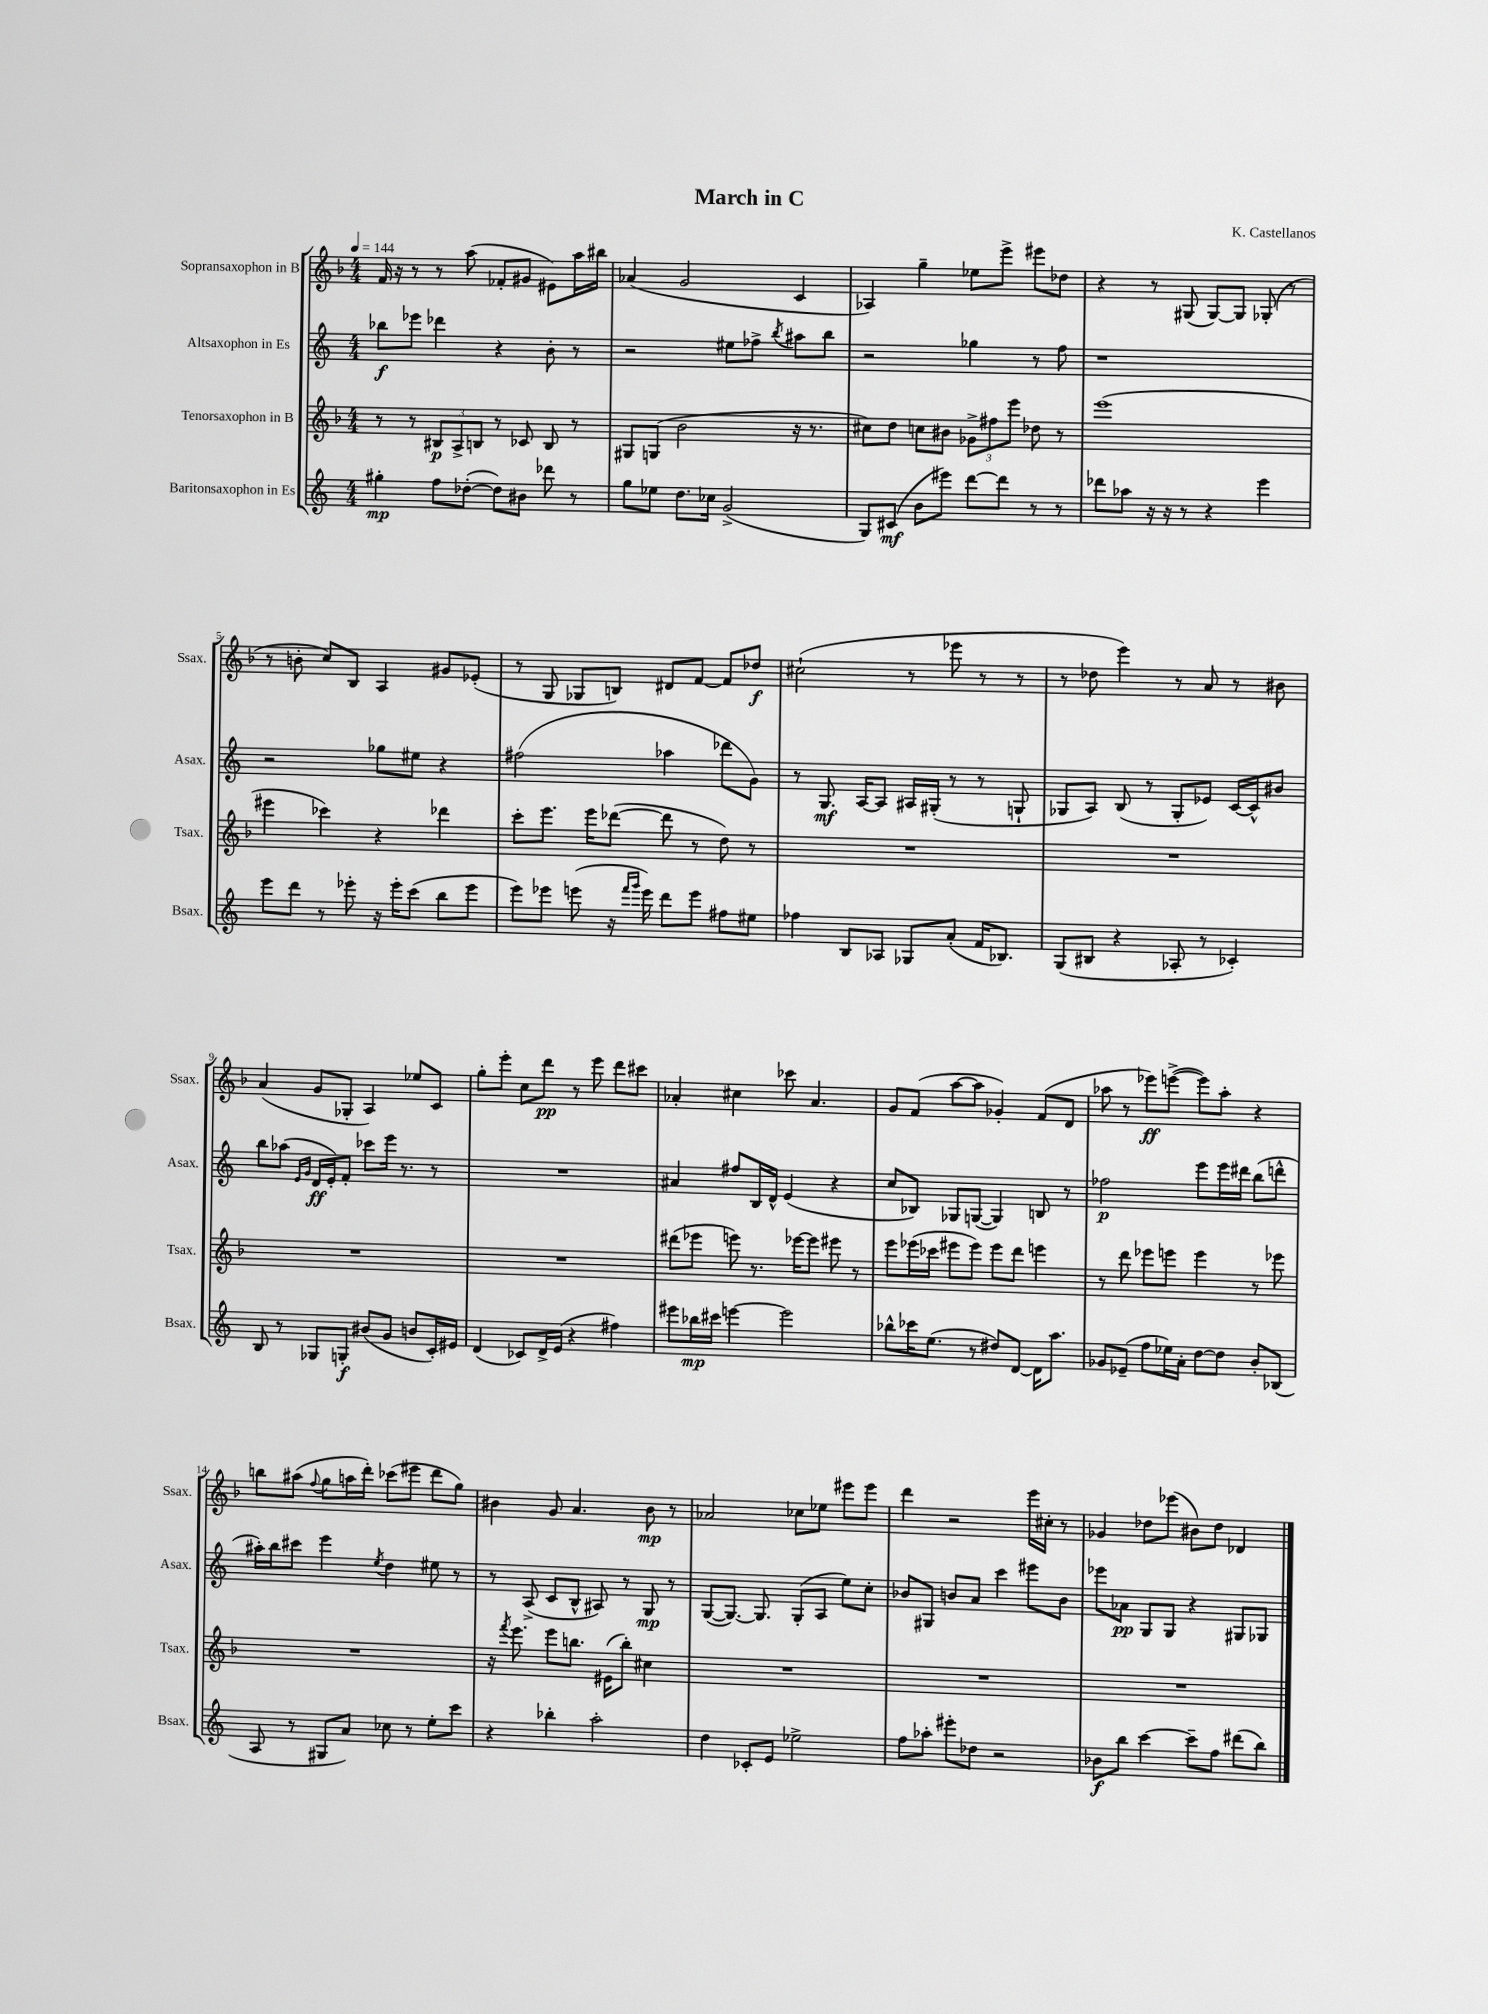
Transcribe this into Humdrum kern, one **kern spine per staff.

**kern	**kern	**kern	**kern
*staff4	*staff3	*staff2	*staff1
*clefG2	*clefG2	*clefG2	*clefG2
*k[]	*k[b-]	*k[]	*k[b-]
*M4/4	*M4/4	*M4/4	*M4/4
*MM144	*MM144	*MM144	*MM144
4gg#'\	8r	8bb-\L	16f/
.	.	.	16r
.	8r	8eee-\J	8r
8ff\L	12B#/L	4ddd-\	8r
.	12A^/	.	.
([8dd-'\J	.	.	(8aa\
.	12B/J	.	.
8dd-\]L)	8r	4r	8f-'/L
8b#\J	8c-/	.	8g#/J
8ddd-\	8B/	8b'\	8e#\L)
8r	8r	8r	16aa\L
.	.	.	16bb#\JJ
=	=	=	=
8gg\L	8G#/L	2r	(4a-/
8ee-\J	(8G/J	.	.
8.dd\L	2b-\	.	2g/
16cc-\Jk	.	.	.
(2g^/	.	8ee#\L	.
.	.	8ff-^\J	.
.	.	8qbb/	.
.	16r	8aa#\L	4c/
.	8.r	.	.
.	.	8bb\J	.
=	=	=	=
8G/L)	8cc#\L)	2r	4A-/)
(8c#/J	8dd\J	.	.
8b\L	8cc\L	.	4gg~\
8eee#\J)	8b#\J	.	.
[8ddd\L	12g-^\L	4gg-\	8ee-\L
.	12ff#\	.	.
8ddd\]J	.	.	8eee^\J
.	12eee\J	.	.
8r	8dd-\	8r	8eee#\L
8r	8r	8ff\	8dd-\J
=	=	=	=
8ddd-\L	(1eee	1r	4r
8aa-\J	.	.	.
16r	.	.	8r
16r	.	.	.
8r	.	.	(8G#/
4r	.	.	[8G#/L)
.	.	.	8G#/]J
4eee\	.	.	(8G-'/
.	.	.	8r
=	=	=	=
8eee\L	4eee#\	2r	8r
8ddd\J	.	.	8b'\
8r	4ccc-\)	.	8cc/L)
8eee-'\	.	.	8B-/J
16r	4r	8gg-\L	4A/
16eee-'\LK	.	.	.
(8ccc\J	.	8ee#\J	.
8bb\L	4ddd-\	4r	8g#/L
8eee-\J	.	.	(8e-'/J
=	=	=	=
8eee\L)	8ccc'\L	(2ff#\	8r
8eee-\J	8.eee\J	.	8G/
(8eee\	.	.	8G-/L
.	16eee\LK	.	.
16r	([8ddd-\J	.	8B/J)
16qqfff/LL	.	.	.
16qqggg/JJ	.	.	.
16eee\)	.	.	.
8ddd\L	8ddd-\]	4aa-\	8d#/L
8eee\J	8r	.	[8f/J
8ff#\L	8dd\)	8ddd-\L	8f/]L
8ee#\J	8r	8g\J)	8dd-/J
=	=	=	=
4ff-\	1r	8r	(2cc#`\
.	.	8.G/	.
8B/L	.	.	.
.	.	[16A/LK	.
8A-/J	.	8A/]J	.
8G-/L	.	16A#/LL	8r
.	.	(16G#'/JJ	.
(8a'/J	.	8r	8eee-\
16f/LK	.	8r	8r
8.B-/J)	.	.	.
.	.	8G`/	8r
=	=	=	=
(8G/L	1r	8G-/L	8r
8B#/J	.	8A/J)	8dd-\
4r	.	(8B/	4eee\)
.	.	8r	.
8A-'/	.	8G-'/L	8r
8r	.	8e-/J)	8a/
4c-'/)	.	[16c/LL	8r
.	.	16c^^/]J	.
.	.	8b#/J	8b#\
=	=	=	=
8B/	1r	8bb\L	(4a/
8r	.	(8aa-\J	.
.	.	16qqe/LL	.
.	.	16qqg/JJ	.
8G-/L	.	16d/LL	8g/L
.	.	16e'/J)	.
8G'/J	.	8f'/J	8G-'/J
(8b#/L	.	8ccc-\L	4A/)
8g/J	.	16eee\Jk	.
.	.	8.r	.
8b/L	.	.	8ee-/L
16c'/L)	.	8r	8c/J
16e#/JJ	.	.	.
=	=	=	=
(4d/	1r	1r	8gg'\L
.	.	.	8eee'\J
8c-/L)	.	.	8cc\L
16d^/L	.	.	8ddd\J
(16e/JJ	.	.	.
4r	.	.	8r
.	.	.	8eee\
4ff#\)	.	.	8ddd\L
.	.	.	8ccc#\J
=	=	=	=
8eee#\L	(8ddd#\L	4a#/	4a-'/
16bb-\L	8eee-\J	.	.
16ccc#\JJ	.	.	.
[4eee\	8eee\)	8ff#/L	4cc#\
.	8.r	16B/L	.
.	.	16d^^/JJ	.
2eee\]	.	(4e/	8ccc-\
.	[16eee-\LK	.	.
.	8eee-\]J	.	4.a-/
.	8eee#\	4r	.
.	8r	.	.
=	=	=	=
8bb-^^\L	8eee\L	8cc/L	8g/L
16ccc-\K	(16eee-\L	8B-/J)	(8f/J
(8.ee\J	16ccc-\JJ	.	.
.	8eee#\L	8G-/L	[8aa\L
8r	8eee#\J)	([8G/J	8aa\]J
8dd#/L)	8eee#\L	4G/])	4g-'/)
[8d/J	8ddd\J	.	.
16d\]LK	4eee\	8B/	(8f/L
8.aa\J	.	.	.
.	.	8r	8d/J
=	=	=	=
8g-/L	8r	2ff-\	8aa-\
(8e-~/J	8ddd\	.	8r
8ff\L	8eee-\L	.	8eee-\L)
16ee-\L)	8eee\J	.	([8eee^\J
16a'\JJ	.	.	.
[8dd\L	4eee\	8eee\L	8eee\]L)
8dd\]J	.	16eee\L	8aa-'\J
.	.	16ddd#\JJ	.
8b'/L	8r	(8bb\L	4r
(8B-/J	8eee-\	8ddd^^\J	.
=	=	=	=
8A/	1r	16aa#'\LL)	8bb\L
.	.	16bb\J	.
8r	.	8ccc#\J	(8aa#\J
.	.	.	8qqff/
8G#/L	.	4eee\	8gg\L
8a/J)	.	.	16aa\L
.	.	.	16ddd'\JJ)
.	.	8qee/	.
8cc-\	.	4dd\	(8ccc-\L
8r	.	.	8eee#\J
8ee'\L	.	8ee#\	8ddd\L
8ccc\J	.	8r	8gg\J)
=	=	=	=
4r	16r	8r	4b#\
.	8qfff/	.	.
.	8.eee\	.	.
.	.	(8A^/	.
4bb-'\	8eee\L	8c/L	8g/
.	8.bb\J	8B^^/J	4.a/
2aa'\	.	8A#/)	.
.	(16e#\LK	.	.
.	8bb'\J)	8r	.
.	4cc#\	8G/	8b#\
.	.	8r	8r
=	=	=	=
4dd\	1r	([8G/L	2a-/
.	.	8.G/_J)	.
8c-'/L	.	.	.
.	.	8.G/]	.
8e/J	.	.	.
2ee-^\	.	(8G'/L	8cc-\L
.	.	8A/J	8ee-\J
.	.	8ee\L)	8eee#\L
.	.	8cc'\J	8eee#\J
=	=	=	=
8ff\L	1r	8b-/L	4ddd\
8aa-'\J	.	8G#/J	.
8eee#'\L	.	8b/L	2r
8dd-\J	.	8a/J	.
2r	.	4ccc\	.
.	.	8eee#\L	16eee\LL
.	.	.	16cc#'\JJ
.	.	8b\J	8r
=	=	=	=
8b-\L	1r	8eee-\L	4g-/
8bb\J	.	8a-\J	.
[4ccc\	.	8G/L	8dd-\L
.	.	8G/J	(8eee-\J
8ccc~\]L	.	4r	8b#\L)
8ff\J	.	.	8dd-\J
(8ddd#\L	.	8G#/L	4d-/
8bb\J)	.	8G-/J	.
==	==	==	==
*-	*-	*-	*-
